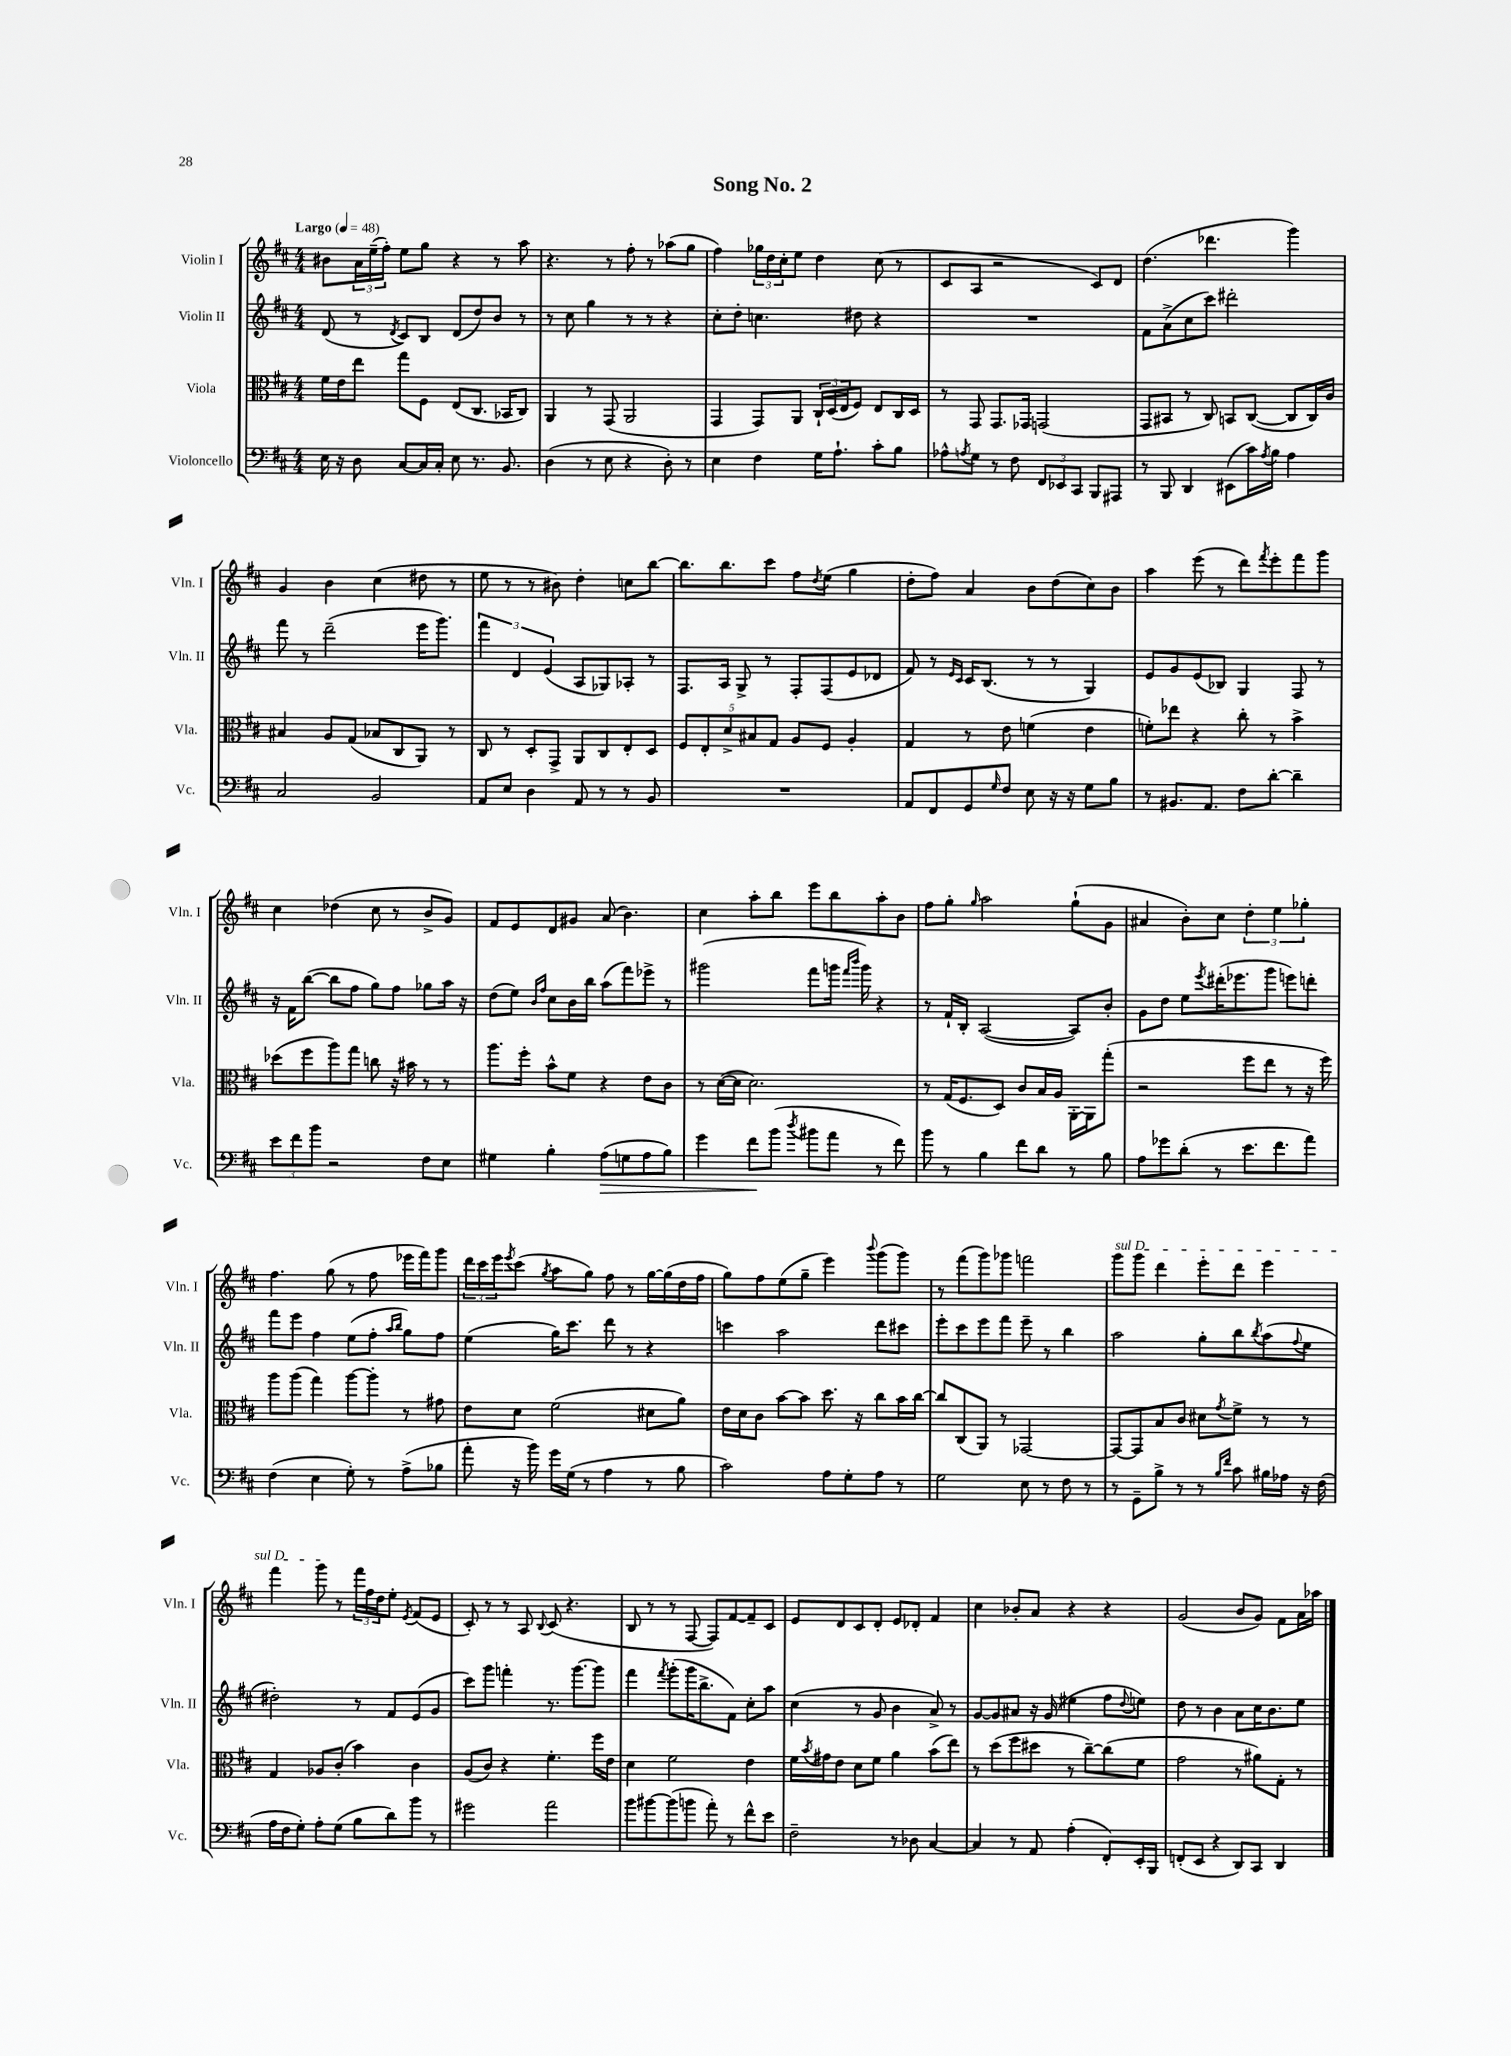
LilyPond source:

\header { title = "Song No. 2" }
<<
\new StaffGroup <<
\new Staff = "s0" \with { instrumentName = "Violin I" shortInstrumentName = "Vln. I" } {
    \clef treble \key d \major \numericTimeSignature \time 4/4 \tempo "Largo" 4 = 48
    bis'8 \tuplet 3/2 { a'16 e''16--( fis''16-.) } e''8 g''8 r4 r8 a''8 |
    r4. r8 fis''8-. r8 aes''8( g''8 |
    fis''4) \tuplet 3/2 { ges''16 d''16 cis''16-. } e''8 d''4 cis''8( r8 |
    cis'8 a8 r2 cis'8) d'8 |
    d''4.( des'''4. g'''4) |
    g'4 b'4 cis''4( dis''8 r8 |
    e''8 r8 r8 bis'8) d''4-. c''8 b''8~ |
    b''8. b''8. cis'''8 fis''8 \acciaccatura { d''8 } e''8( g''4 |
    d''8-. fis''8) a'4 b'8 d''8( cis''8) b'8 |
    a''4 e'''8( r8 d'''8) \acciaccatura { fis'''8 } e'''8-. fis'''8 g'''8 |
    cis''4 des''4( cis''8 r8 b'8-> g'8) |
    fis'8 e'8 d'8 gis'8 a'8( b'4.) |
    cis''4 a''8-. b''8 e'''8 b''8 a''8-. b'8 |
    fis''8 g''8-. \grace { g''16 } a''2 g''8-!( g'8 |
    ais'4 b'8-.) cis''8 \tuplet 3/2 { d''4-. e''4 ges''4-. } |
    fis''4. g''8( r8 fis''8 ees'''16 fis'''16) g'''8 |
    \tuplet 3/2 { d'''16 cis'''16 e'''16 } \acciaccatura { e'''8 } cis'''8( \acciaccatura { g''8 } a''8 g''8) fis''8 r8 g''16~ g''16( d''16 fis''16 |
    g''8) fis''8 e''8( g''8-- e'''4) \appoggiatura { b'''8 } g'''8( g'''8) |
    r8 fis'''8( g'''8) ges'''8 f'''2 |
    \once \override TextSpanner.bound-details.left.text = \markup { \italic "sul D" } g'''8\startTextSpan g'''8 d'''4 e'''8-. d'''8 e'''4 |
    fis'''4 g'''8\stopTextSpan r8 \tuplet 3/2 { fis'''16 fis''16 d''16 } e''8-. \acciaccatura { e'8 } fis'8( e'8 |
    cis'8-.) r8 r8 a8 \appoggiatura { b8 } cis'8( r4. |
    b8 r8 r8 fis8~ fis8) fis'8~ fis'8-- cis'8 |
    e'8 d'8 cis'8 d'8-. e'8 des'8-. fis'4 |
    cis''4 bes'8-. a'8 r4 r4 |
    g'2( b'8 g'8) fis'8 a'16 aes''16 \bar "|." |
}
\new Staff = "s1" \with { instrumentName = "Violin II" shortInstrumentName = "Vln. II" } {
    \clef treble \key d \major \numericTimeSignature \time 4/4
    d'8( r8 \acciaccatura { d'8 } cis'8) b8 d'8( d''8) b'8 r8 |
    r8 cis''8 g''4 r8 r8 r4 |
    cis''8-. d''8-. c''4. dis''8 r4 |
    R1 |
    fis'8 a'8->( cis''8 cis'''8) dis'''2-. |
    fis'''8 r8 d'''2--( e'''16 g'''8.) |
    \tuplet 3/2 { fis'''4 d'4 e'4( } a8 ges8) aes8-. r8 |
    fis8. a16 g8-> r8 fis8-. fis8( e'8 des'8 |
    fis'8) r8 \grace { e'16 cis'16 } cis'16 b8.( r8 r8 g4) |
    e'8 g'8 e'8( bes8) g4 fis8 r8 |
    r16 fis'16 b''8~( b''8 fis''8 g''8) fis''8 ges''8 a''16 r16 |
    d''8( e''8) \grace { b'16 fis''16 } cis''8 b'16 b''16 a''8( fis'''8) ees'''8-> r8 |
    gis'''2( fis'''8 g'''16 \grace { fis'''16 b'''16 } g'''16) r4 |
    r8 fis'16-! b16-. a2~( a8) b'8-. |
    g'8 d''8 e''8 \acciaccatura { e'''8 } dis'''16-.( ees'''8. g'''8 e'''8) d'''8-. |
    fis'''8 e'''8 fis''4 e''8( fis''8-. \grace { a''16 b''16 } g''8) fis''8 |
    e''4( g''16) cis'''8. d'''8 r8 r4 |
    c'''4 a''2 d'''8 cis'''8 |
    e'''8-. cis'''8 e'''8 fis'''8 e'''8-- r8 b''4 |
    a''2 g''8-. b''8 \acciaccatura { b''8 } a''8( \appoggiatura { fis''8 } e''8 |
    dis''2-.) r8 fis'8 e'8( g'8 |
    cis'''8) g'''8 f'''4-. r8. g'''8.~ g'''8 |
    fis'''4 \acciaccatura { fis'''8 } g'''8-.( g'''16 b''8.-> fis'8) cis''8-. a''8 |
    cis''4( r8 g'8 b'4 a'8->) r8 |
    g'8~ g'8 ais'8 r16 g'16( eis''4 fis''8 \appoggiatura { d''8 } e''8) |
    d''8 r8 b'4 a'8 cis''16 b'8. e''8 \bar "|." |
}
\new Staff = "s2" \with { instrumentName = "Viola" shortInstrumentName = "Vla." } {
    \clef alto \key d \major \numericTimeSignature \time 4/4
    fis'16 e'16 e''8 g''8 fis8 e8( cis8. bes,16 cis8) |
    a,4 r8 g,8( a,2 |
    g,4 g,8) a,8 \tuplet 3/2 { cis16-! d16( e16 } fis8) e8 cis16 d16 |
    r8 g,8 g,8. ges,16 g,2( |
    g,8 bis,8 r8 cis8) b,8 cis8~( cis8 cis16) cis'16 |
    bis4 a8 g8( bes8 cis8 a,8) r8 |
    cis8 r8 d8-. g,8-> a,8 cis8 e8-. d8 |
    \tuplet 5/4 { fis8 e8-. d'8-> bis8 g8 } a8 fis8 a4-. |
    g4 r8 e'8 f'4( e'4 |
    f'8-.) ees''8 r4 cis''8-. r8 b'4-> |
    des''8( fis''8 a''8) g''8 c''8 r16 bis'16 r8 r8 |
    a''8. fis''16-. b'8-^ fis'8 r4 e'8 cis'8 |
    r8 d'16~( d'16 d'2.) |
    r8 g16( fis8. d8) cis'8 b16 a16 a,16~-. a,16 g''8-.( |
    r2 fis''8 e''8 r8 r16 fis''16) |
    a''8 a''8( g''4) a''8~ a''8-. r8 gis'8 |
    e'8 d'8 fis'2( dis'8 a'8) |
    e'16 d'16 cis'8 b'8~ b'8 d''8. r16 cis''8 b'16 cis''16~ |
    cis''8 cis8( a,8) r8 ges,2~ |
    ges,8~ ges,8 b8 cis'8 dis'8 \acciaccatura { g'8 } fis'8-> r8 r8 |
    g4 aes8 cis'8-.( b'4) cis'4 |
    a8( cis'8) r4 fis'4.-. fis''16 e'16 |
    d'4 fis'2 e'4 |
    fis'16 \acciaccatura { b'8 } gis'16 e'8 d'8 fis'8 a'4 b'8( e''8) |
    r8 d''8( fis''8 dis''8 r8 cis''8~--) cis''8( fis'8 |
    g'2 r8 ais'8) g8-. r8 \bar "|." |
}
\new Staff = "s3" \with { instrumentName = "Violoncello" shortInstrumentName = "Vc." } {
    \clef bass \key d \major \numericTimeSignature \time 4/4
    e16 r16 d8 cis8~ cis16 cis16-. e8 r8. b,8. |
    d4( r8 e8 r4 d8-.) r8 |
    e4 fis4 g16 a8.-! cis'8-. b8 |
    aes8-^ \acciaccatura { a8 } g8 r8 fis8 \tuplet 3/2 { fis,8 ees,8 cis,8 } b,,8 ais,,8 |
    r8 b,,8 d,4 eis,8( cis'16) \acciaccatura { a8 } b16 a4 |
    cis2 b,2 |
    a,8 e8 d4 a,8 r8 r8 b,8 |
    R1 |
    a,8 fis,8 g,8 \grace { g16 } fis8 e8 r16 r16 g8 b8 |
    r8 bis,8. a,8. fis8 d'8~-. d'4-- |
    \tuplet 3/2 { e'8 fis'8 b'8 } r2 fis8 e8 |
    gis4 b4-. a8\>( g8 a8 b8) |
    g'4 fis'8\! b'8( \acciaccatura { d''8 } bis'8 a'8 r8 fis'8) |
    b'8 r8 b4 fis'8 d'8 r8 b8 |
    a8 ges'8 d'8-.( r8 e'8. fis'8. a'8) |
    fis4( e4 g8-.) r8 a8->( bes8 |
    a'8-. r16 b'16) g'16 g16( r8 a4 r8 b8 |
    cis'2) a8 g8-. a8 r8 |
    g2 e8 r8 fis8 r8 |
    r8 g,8-- b8-> r8 r8 \grace { b16 fis'16 } cis'8 bis16 aes16 r16 fis16( |
    a16 fis16 g8-.) a8-. g8( b8 d'8) b'8 r8 |
    gis'2 a'2 |
    b'8 bis'8~ bis'8( b'8 a'8-.) r8 fis'8-^ e'8 |
    fis2-- r8 des8 cis4~ |
    cis4 r8 a,8 a4-.( fis,8-.) e,16-. b,,16 |
    f,8-.( e,8 r4 d,8) cis,8 d,4 \bar "|." |
}
>>
>>
\layout { \context { \Score \remove "Bar_number_engraver" } }
